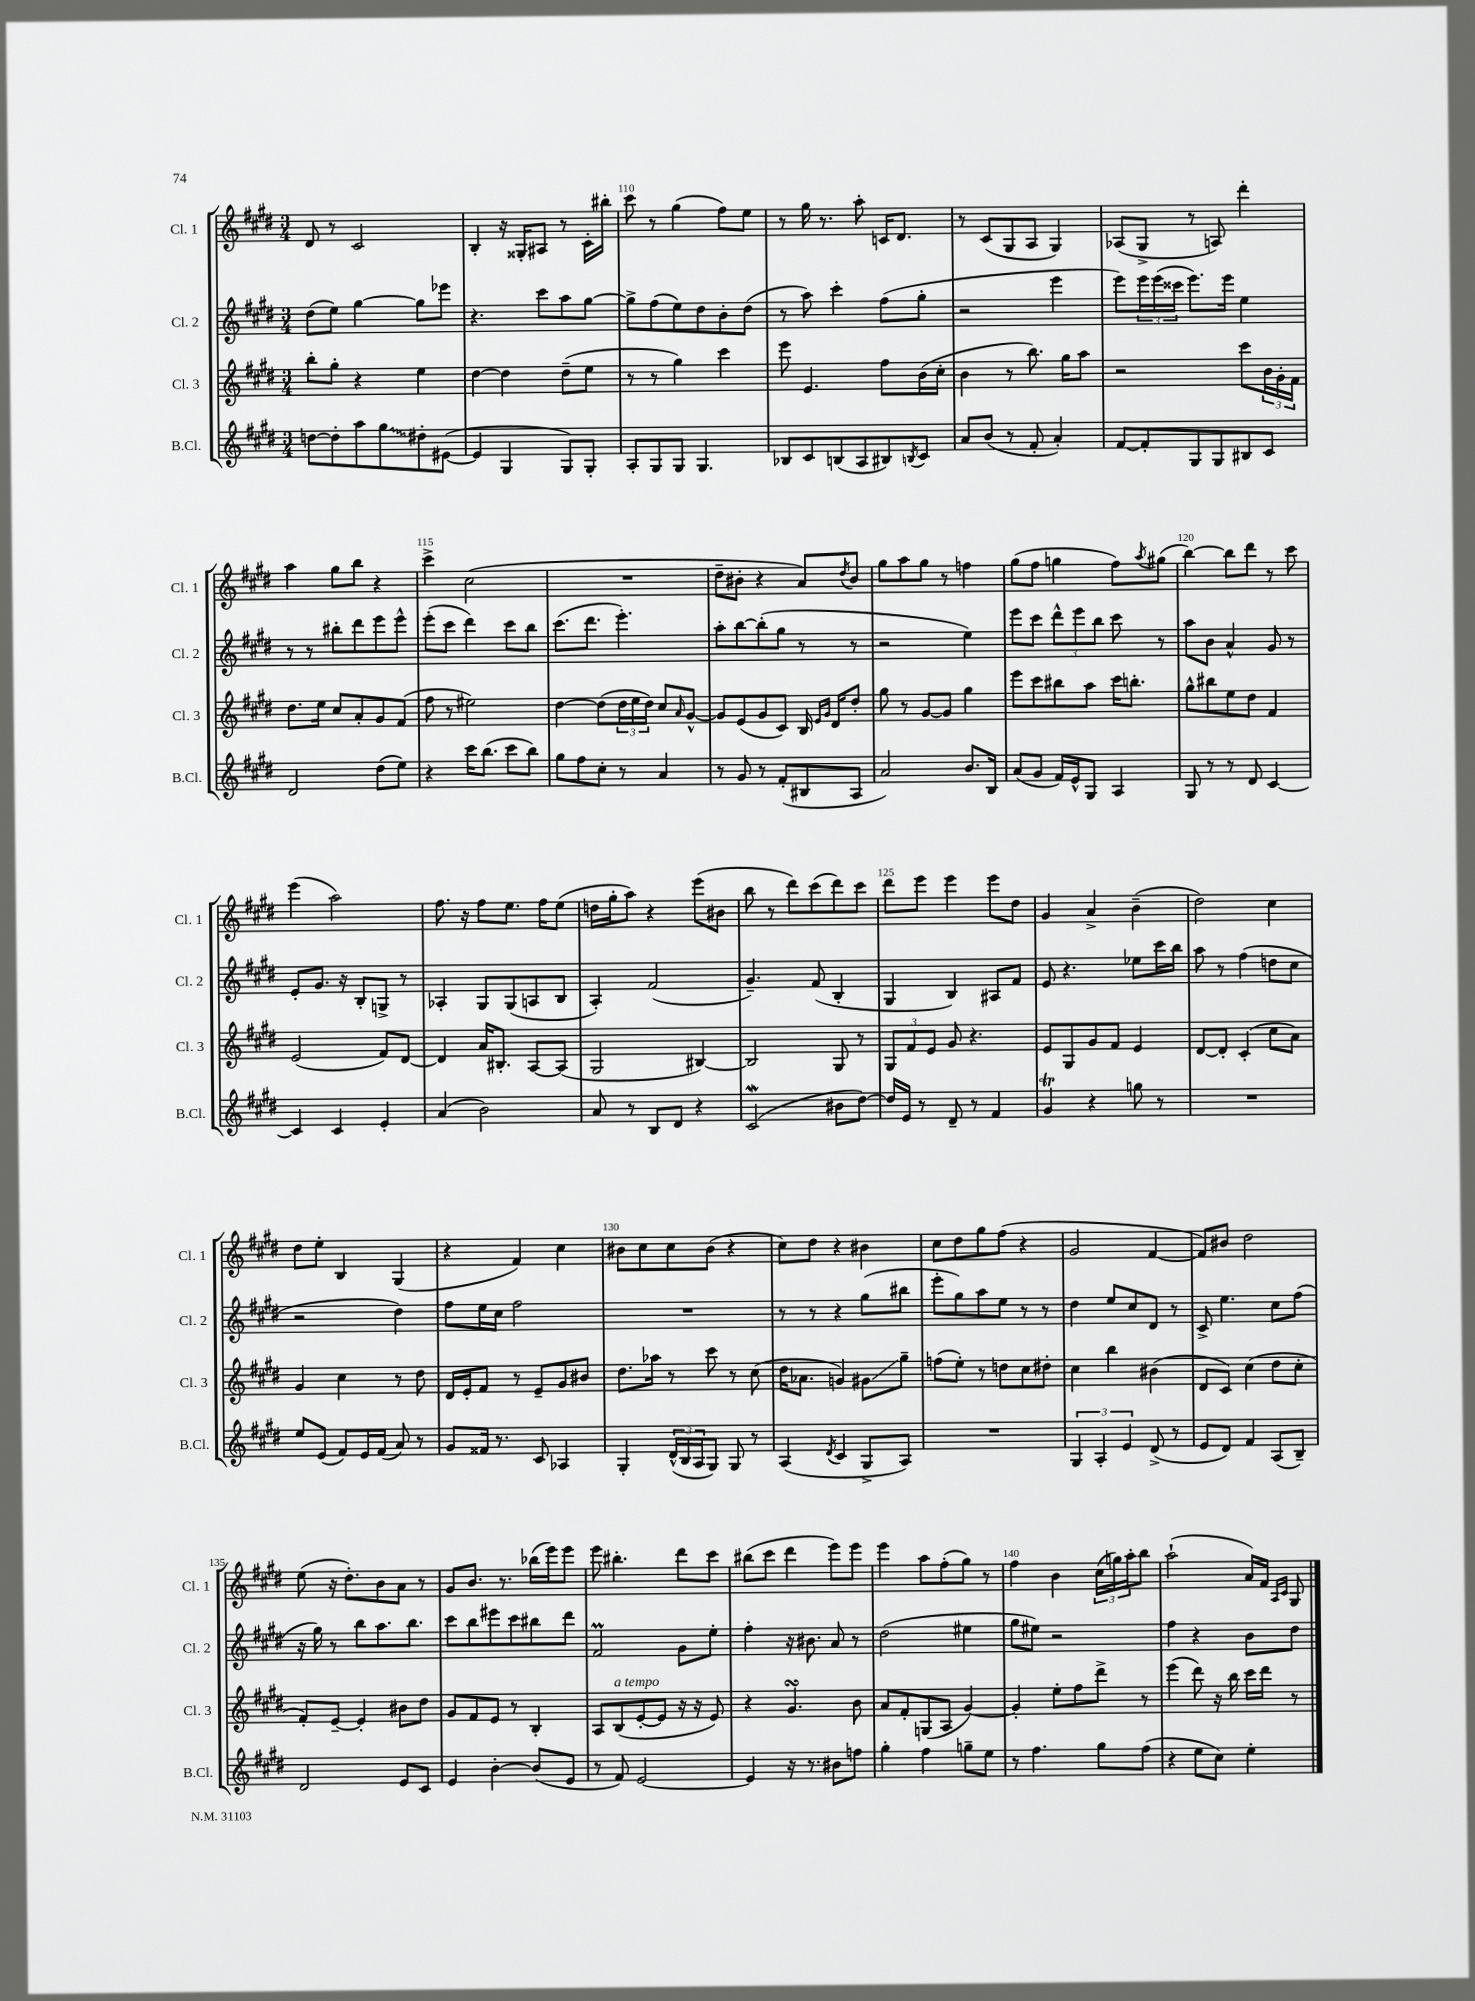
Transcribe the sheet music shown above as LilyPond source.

<<
\new StaffGroup <<
\new Staff = "s0" \with { instrumentName = "Cl. 1" shortInstrumentName = "Cl. 1" } {
    \clef treble \key e \major \numericTimeSignature \time 3/4
    dis'8 r8 cis'2 |
    b4-. r16 gisis16-. ais8 r8 cis'16-. bis''16-. |
    cis'''8 r8 gis''4( fis''8) e''8 |
    r8 gis''16 r8. a''8-. c'16 dis'8. |
    r8 cis'8( gis8 a8 gis4) |
    aes8( gis8-> r8 a8) dis'''4-. |
    a''4 gis''8 b''8 r4 |
    cis'''4-> cis''2( |
    R2. |
    dis''8-- bis'8-. r4 a'8) \acciaccatura { dis''8 } bis'8 |
    gis''8 a''8 gis''8 r8 f''4 |
    gis''8( fis''8 g''4 fis''8) \acciaccatura { a''8 } gis''8( |
    b''4~) b''8 dis'''8 r8 cis'''8 |
    e'''4( a''2) |
    fis''8. r16 fis''8 e''8. fis''16 e''8( |
    d''16 gis''16-. a''8) r4 e'''8( bis'8 |
    b''8 r8 dis'''8) cis'''8( dis'''8) cis'''8 |
    dis'''8 e'''8 e'''4 e'''8 dis''8 |
    gis'4 a'4-> b'4--( |
    dis''2) cis''4 |
    dis''8 e''8-. b4 gis4( |
    r4 fis'4) cis''4 |
    bis'8 cis''8 cis''8 bis'8( r4 |
    cis''8) dis''8 r4 bis'4 |
    cis''8 dis''8 gis''8 fis''8( r4 |
    gis'2 fis'4~ |
    fis'8) bis'8 dis''2 |
    e''8( r16 dis''8.-.) b'8 a'8 r8 |
    gis'8 b'8. r8. bes''16( e'''16) e'''8 |
    e'''8 bis''4.-. dis'''8 cis'''8 |
    bis''8( cis'''8 dis'''4 e'''8) e'''8 |
    e'''4 a''8 fis''8-.( gis''8) r8 |
    fis''4 b'4 \tuplet 3/2 { cis''16( g''16) a''16-. } b''8 |
    a''2-!( a'16) fis'16 \grace { a16 cis'16 } gis8 \bar "|." |
}
\new Staff = "s1" \with { instrumentName = "Cl. 2" shortInstrumentName = "Cl. 2" } {
    \clef treble \key e \major \numericTimeSignature \time 3/4
    dis''8( e''8) gis''4~ gis''8 ees'''8 |
    r4. cis'''8 a''8 gis''8~ |
    gis''8-> fis''8( e''8) dis''8 b'8-. dis''8( |
    r8 a''8) cis'''4-. fis''8( gis''8-. |
    r2 e'''4 |
    e'''8) \tuplet 3/2 { e'''16 e'''16( cisis'''16 } e'''8.) e'''16 e''4 |
    r8 r8 bis''8-. dis'''8 e'''8 e'''8-^ |
    e'''8-.( cis'''8 dis'''4) cis'''8 b''8 |
    cis'''8.( dis'''8. e'''4.-.) |
    a''8-. b''8~ b''8-.( gis''8 r8 r8 |
    r2 e''4) |
    e'''8 cis'''8 \tuplet 3/2 { dis'''8-^ e'''8 b''8 } cis'''8 r8 |
    a''8 b'8 a'4-^ gis'8 r8 |
    e'8-. gis'8. r16 b8-. g8-> r8 |
    aes4-. gis8 gis8( a8 b8 |
    a4-.) fis'2( |
    gis'4.--) fis'8( b4-. |
    gis4 b4) ais8 fis'8 |
    e'8 r4. ees''8 cis'''16 b''16 |
    a''8 r8 fis''4( d''8 cis''8 |
    r2 dis''4) |
    fis''8 e''16 cis''16 fis''2 |
    R2. |
    r8 r8 r4 gis''8( bis''8 |
    e'''8-. gis''8) a''8 e''8 r8 r8 |
    dis''4 e''8 cis''8 dis'8 r8 |
    cis'8-> e''4. cis''8 fis''8( |
    r16 gis''16) r8 b''8 a''8. b''8. |
    cis'''8 b''8 eis'''8 cis'''8 bis''8 dis'''8 |
    fis'2\prall gis'8 e''8-. |
    fis''4-. r16 bis'8. a'8 r8 |
    dis''2( eis''4 |
    gis''8 eis''8) r2 |
    fis''4 r4 b'8 dis''8 \bar "|." |
}
\new Staff = "s2" \with { instrumentName = "Cl. 3" shortInstrumentName = "Cl. 3" } {
    \clef treble \key e \major \numericTimeSignature \time 3/4
    b''8-. gis''8-. r4 e''4 |
    dis''4~ dis''4 dis''8--( e''8 |
    r8 r8 gis''4) cis'''4 |
    e'''8 e'4. fis''8 b'16( cis''16-. |
    b'4 r8 b''8.) gis''16 a''8 |
    r2 cis'''8 \tuplet 3/2 { b'16 gis'16-. fis'16 } |
    dis''8. e''16 cis''8 a'8-. gis'8 fis'8( |
    fis''8 r8 eis''2) |
    dis''4~ dis''8( \tuplet 3/2 { dis''16 e''16 dis''16) } cis''8 \grace { a'16 } gis'8~-^ |
    gis'8 e'8( gis'8 cis'8) b16 \grace { e'16 gis'16 } dis'16 dis''8-. |
    gis''8 r8 gis'8~ gis'8 gis''4 |
    e'''8 cis'''8 bis''8 a''8 cis'''16 b''8.-. |
    gis''8-^ bis''8 e''8 dis''8 fis'4 |
    e'2( fis'8) dis'8~ |
    dis'4 a'16 bis8.-. a8~ a8( |
    gis2 bis4~) |
    bis2 gis8 r8 |
    \tuplet 3/2 { gis8 fis'8 e'8 } gis'8 r4. |
    e'8 gis8 gis'8 fis'8 e'4 |
    dis'8~ dis'8-. cis'4-.( cis''8 a'8) |
    gis'4 cis''4 r8 dis''8 |
    dis'16 e'16-. fis'8 r8 e'8-- gis'8 bis'8 |
    dis''8. aes''16 r8 cis'''8 r8 cis''8( |
    dis''16 aes'8. g'4) gis'8\glissando gis''8-- |
    f''8( e''8-.) r8 d''8 cis''8 dis''8-. |
    cis''4 b''4 bis'4( |
    dis'8 cis'8) cis''4( dis''8 cis''8-. |
    fis'8-.) e'8~-- e'4-. bis'8 dis''8 |
    gis'8 fis'8 e'8 r8 b4-. |
    a8 b8^\markup { \italic "a tempo" }( e'8~-. e'8 r16 r16 e'8) |
    r4 gis'4.\turn b'8 |
    a'8 fis'8-. g8( a8 gis'4~) |
    gis'4-. e''8-. fis''8 dis'''8-> r8 |
    e'''4( dis'''8) r16 b''16 cis'''16 dis'''16 r8 \bar "|." |
}
\new Staff = "s3" \with { instrumentName = "B.Cl." shortInstrumentName = "B.Cl." } {
    \clef treble \key e \major \numericTimeSignature \time 3/4
    d''8~ d''8-. a''8 \once \override Glissando.style = #'zigzag gis''8\glissando dis''8-. eis'8~( |
    eis'4 gis4 gis8) gis8-. |
    a8-. gis8 gis8 gis4. |
    bes8 cis'8 b8( a8 bis8) \acciaccatura { b8 } cis'8 |
    a'8 b'8( r8 fis'8-. a'4-.) |
    fis'8~ fis'8-. gis8 gis8 bis8 cis'8 |
    dis'2 dis''8( e''8) |
    r4 cis'''16 b''8.( cis'''8 b''8) |
    gis''8 fis''8 cis''8-. r8 a'4 |
    r8 gis'8 r8 fis'8-.( bis8 a8 |
    a'2) b'8. b16 |
    a'8( gis'8 fis'16) e'16-^ gis8 a4 |
    gis8 r8 r8 dis'8 cis'4~ |
    cis'4 cis'4 e'4-. |
    a'4( b'2) |
    a'8 r8 b8 dis'8 r4 |
    cis'2\mordent( bis'8 dis''8~) |
    dis''16 e'16 r8 dis'8-- r8 fis'4 |
    gis'4\trill r4 g''8 r8 |
    R2. |
    e''8 e'8( fis'8) e'16 fis'16( a'8) r8 |
    gis'8 fisis'16 r8. cis'8 aes4 |
    gis4-. \tuplet 3/2 { dis'16-^( b16 a16 } gis8) gis8 r8 |
    a4( \acciaccatura { dis'8 } cis'4 gis8-> a8) |
    R2. |
    \tuplet 3/2 { gis4 a4-. e'4 } dis'8->( r8 |
    e'8 dis'8) fis'4 a8( b8--) |
    dis'2 e'8 cis'8 |
    e'4 b'4~-. b'8( e'8 |
    r8 fis'8) e'2~ |
    e'4 r16 r8. bis'8 f''8 |
    gis''4-. fis''4 g''8-- e''8 |
    r8 fis''4. gis''8 fis''8( |
    r4 e''8 cis''8) e''4-. \bar "|." |
}
>>
>>
\layout { \context { \Score currentBarNumber = #108 \override BarNumber.break-visibility = ##(#f #t #t) barNumberVisibility = #(every-nth-bar-number-visible 5) } }
